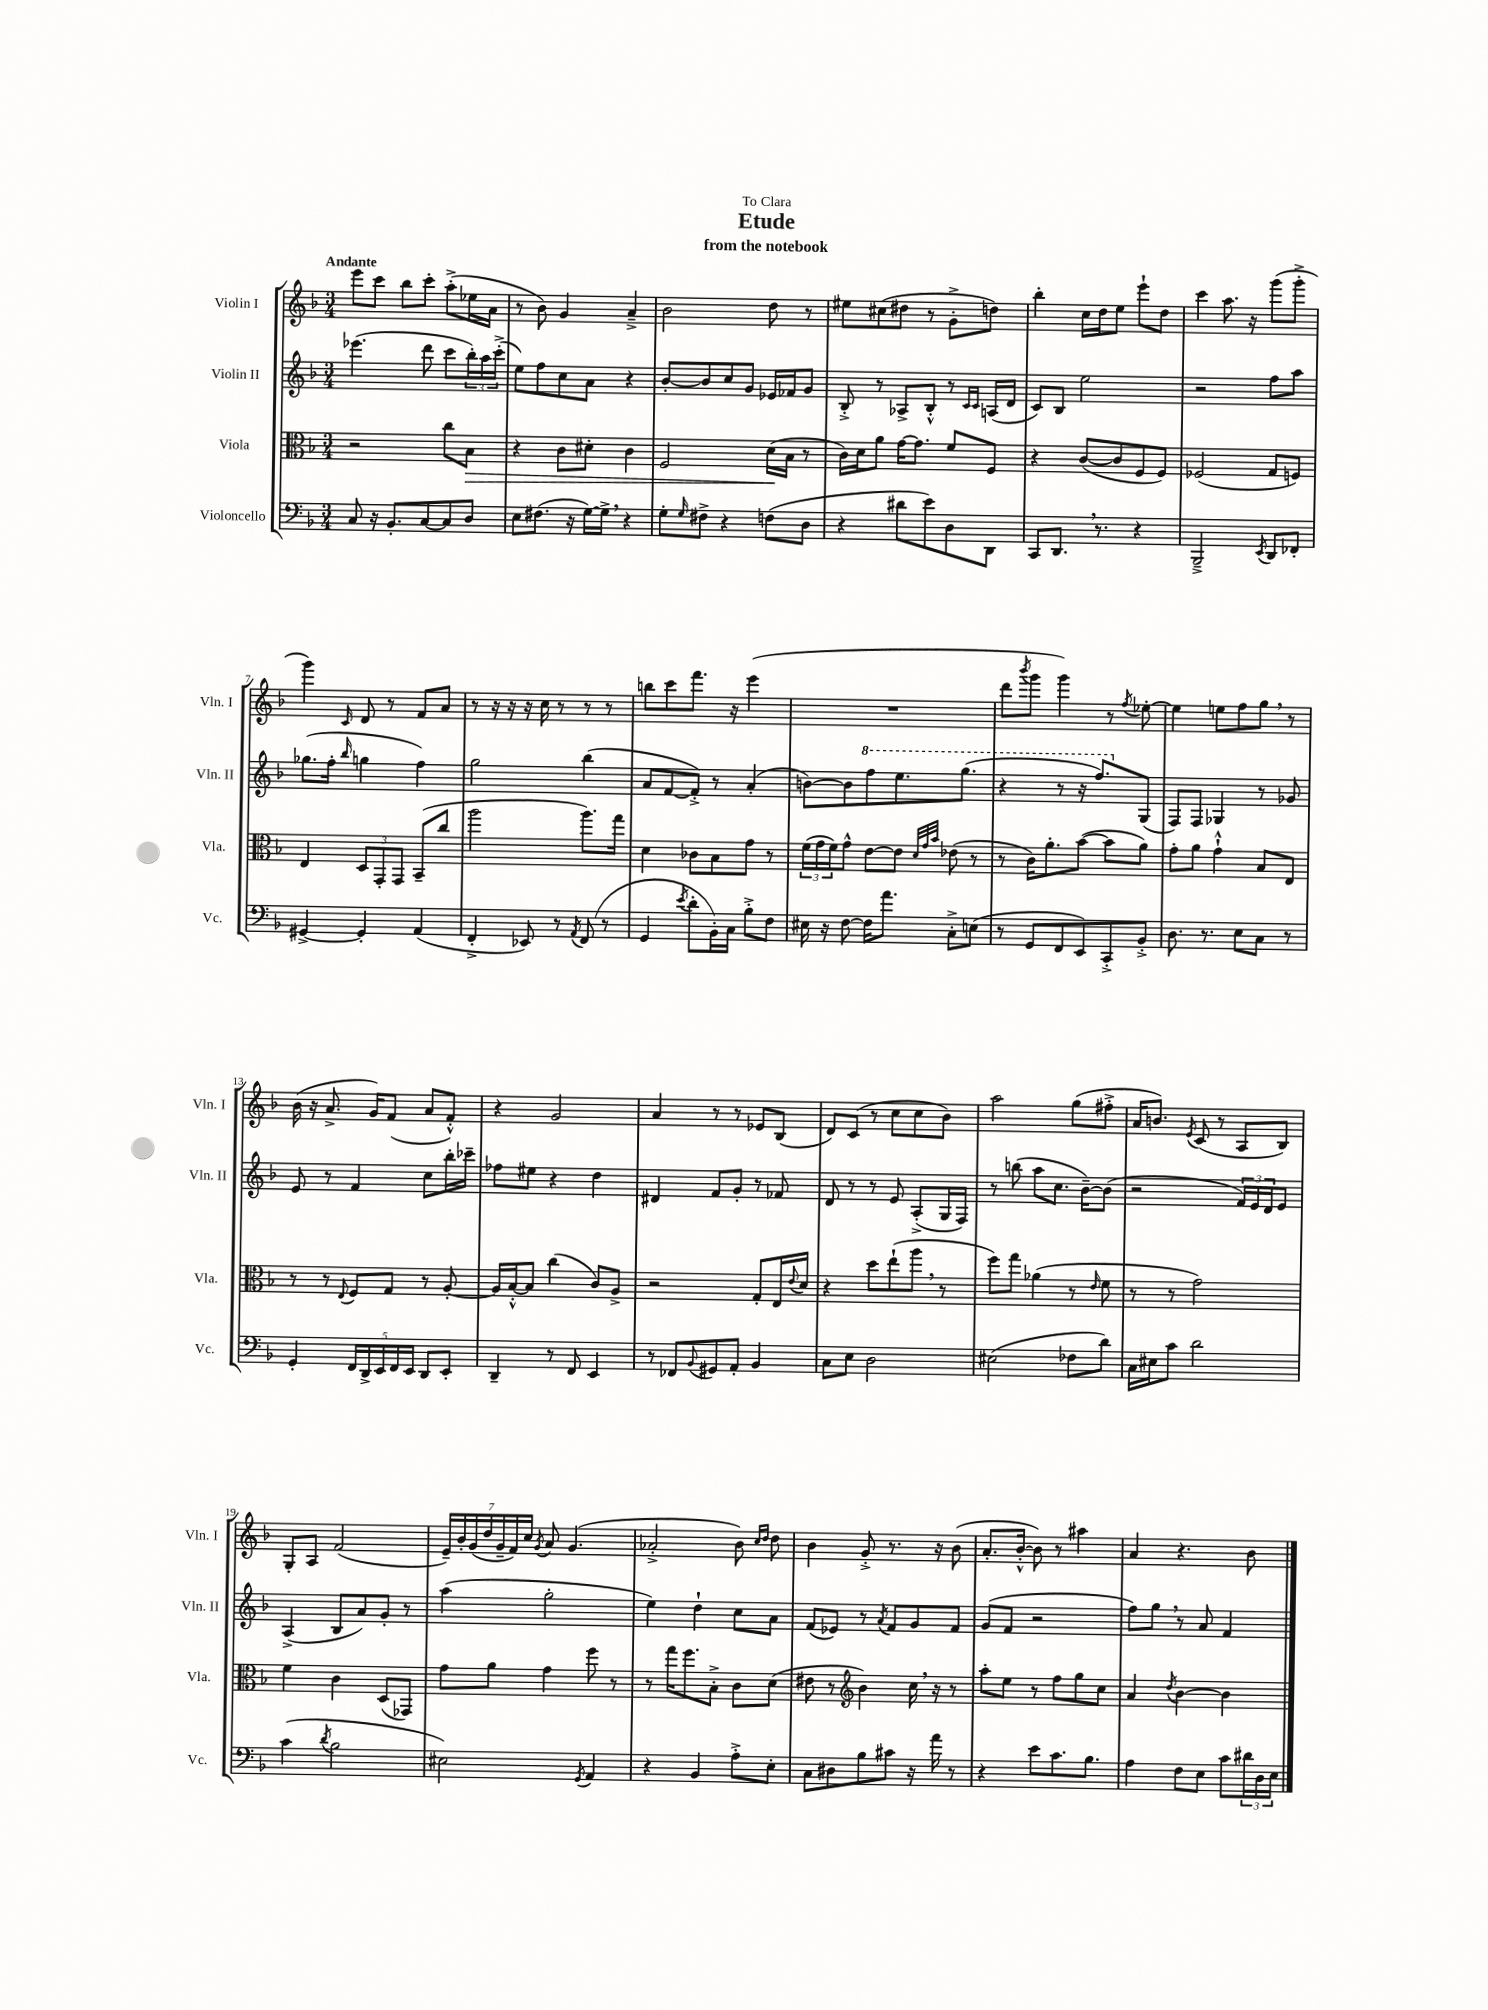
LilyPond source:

\header { title = "Etude" subtitle = "from the notebook" dedication = "To Clara" }
<<
\new StaffGroup <<
\new Staff = "s0" \with { instrumentName = "Violin I" shortInstrumentName = "Vln. I" } {
    \clef treble \key f \major \numericTimeSignature \time 3/4 \tempo "Andante"
    e'''8 c'''8 bes''8 c'''8-. a''8-.->( ees''16 a'16 |
    r8 bes'8) g'4 a'4---> |
    bes'2 d''8 r8 |
    eis''8 cis''8( dis''8 r8 g'8-.-> d''8) |
    bes''4-. c''16 d''16 e''8 e'''8-! d''8 |
    c'''4 a''8. r16 g'''8( g'''8-.-> |
    g'''4) \grace { c'16 } d'8 r8 f'8 a'8 |
    r8 r16 r16 r16 c''16 r8 r8 r8 |
    b''8 c'''8 f'''8. r16 e'''4( |
    R2. |
    d'''8 \acciaccatura { bes'''8 } g'''8 g'''4) r8 \acciaccatura { f''8 } ees''8~-. |
    ees''4 e''8 f''8 g''8 \breathe r8 |
    bes'16( r16 a'8.-> g'16) f'8( a'8 f'8-.-^) |
    r4 g'2 |
    a'4 r8 r8 ees'8 bes8( |
    d'8) c'8( r8 c''8 c''8 bes'8) |
    a''2 g''8( fis''8-.-> |
    a'16 b'8.) \acciaccatura { e'8 } c'8( r8 a8 bes8) |
    g8-. a8 f'2( |
    \tuplet 7/4 { e'16--) bes'16-. g'16( d''16 g'16-- f'16) c''16 } \acciaccatura { g'8 } a'8 g'4.( |
    aes'2-.-> bes'8) \grace { c''16 d''16 } d''8 |
    bes'4 g'8-.-> r8. r16 bes'8( |
    a'8.-. bes'16~-.-^ bes'8) r8 ais''4 |
    a'4 r4. bes'8 \bar "|." |
}
\new Staff = "s1" \with { instrumentName = "Violin II" shortInstrumentName = "Vln. II" } {
    \clef treble \key f \major \numericTimeSignature \time 3/4
    ees'''4.( d'''8 c'''8 \tuplet 3/2 { bes''16-.) a''16 c'''16-.->( } |
    e''8) f''8 c''8 a'8 r4 |
    bes'8~-. bes'8 c''8 g'8 ees'16 fes'16 g'8 |
    bes8-.-> r8 aes8-> bes8-.-^ r8 \grace { c'16 c'16 } a16( d'16 |
    c'8) bes8 e''2 |
    r2 f''8 a''8 |
    ges''8.( f''16-. \grace { bes''16 } g''4 f''4) |
    g''2 bes''4( |
    a'8 f'8~ f'8-.->) r8 a'4-.( |
    b'8~) b'8 \ottava #1 f'''8 e'''8. g'''8.( |
    r4 r8 r16 f'''8.) \ottava #0 g8( |
    f8) f8 ges4 r8 ges'8 |
    e'8 r8 f'4 c''8 bes''16-. ces'''16-- |
    fes''8 eis''8 r4 d''4 |
    dis'4 f'8 g'8-. r8 fes'8 |
    d'8 r8 r8 e'8 a8-.->( g16 f16) |
    r8 b''8( a''8 c''8. bes'16~--) bes'8( |
    r2 \tuplet 3/2 { f'16) e'16 d'16 } e'8 |
    a4->( bes8 a'8) g'8-. r8 |
    a''4( g''2-. |
    e''4) d''4-! c''8 a'8 |
    f'8( ees'8) r8 \acciaccatura { a'8 } f'8 g'8 f'8 |
    g'8( f'8 r2 |
    f''8) g''8 \breathe r8 a'8 f'4 \bar "|." |
}
\new Staff = "s2" \with { instrumentName = "Viola" shortInstrumentName = "Vla." } {
    \clef alto \key f \major \numericTimeSignature \time 3/4
    r2 c''8 bes8\> |
    r4 c'8 dis'8-. c'4 |
    f2 d'16\!( bes16 r8 |
    c'16) d'16 a'8 g'16~ g'8. f'8 f8 |
    r4 c'8~( c'8 f8 f8) |
    fes2( g8 f8) |
    e4 \tuplet 3/2 { d8 g,8-. g,8 } bes,8--( c''8 |
    a''2 a''8.) g''16 |
    d'4 ces'8 bes8 g'8 r8 |
    \tuplet 3/2 { f'16( g'16 f'16) } g'8-^ e'8~ e'8 \grace { d'32 g'32 bes'32 } ees'8( r8 |
    r8 c'16) a'8.-. bes'8~( bes'8 a'8) |
    g'8-. a'8 g'4-!-^ bes8 e8 |
    r8 r8 \appoggiatura { e8 } f8 g8 r8 a8~-. |
    a16 bes16~-.-^ bes8 c''4( c'8) a8-> |
    r2 g8-. e16 \appoggiatura { e'8 } d'16 |
    r4 d''8 e''8-!( a''8 \breathe r8 |
    f''8) g''8 aes'4( r8 \grace { e'16 } f'8 |
    r8 r8 g'2) |
    f'4 c'4 d8( ges,8) |
    g'8 a'8 g'4 f''8 r8 |
    r8 g''16 f''8. bes8-.-> c'8 d'8( |
    eis'8 r8 \clef treble bes'4) c''16 \breathe r16 r8 |
    a''8-. e''8 r8 f''8 g''8 c''8 |
    a'4 \acciaccatura { d''8 } bes'4~ bes'4 \bar "|." |
}
\new Staff = "s3" \with { instrumentName = "Violoncello" shortInstrumentName = "Vc." } {
    \clef bass \key f \major \numericTimeSignature \time 3/4
    c8 r16 bes,8.-. c8~ c8 d8 |
    e8 fis8.( r16 g16~) g16-> \breathe r4 |
    g8-. \grace { g16 } fis8-> r4 f8( d8 |
    r4 dis'8 e'8) d8 d,8 |
    c,8 d,8. \breathe r8. r4 |
    bes,,2---> \acciaccatura { e,8 } d,8 fes,8-. |
    gis,4~-> gis,4-. a,4( |
    f,4-.-> ees,8) r8 \acciaccatura { a,8 } f,8( r8 |
    g,4 \acciaccatura { e'8 } d'8-. bes,16-.) c16 bes8-.-> f8 |
    eis16 r16 f8~ f16 a'8. c8-.-> e8( |
    r8 g,8 f,8 e,8) c,8-.-> bes,8-.-> |
    d8. r8. e8 c8 r8 |
    g,4-. \tuplet 5/4 { f,16 d,16-> e,16 f,16 e,16 } d,8 e,8-. |
    d,4-- r8 f,8 e,4 |
    r8 fes,8 \appoggiatura { bes,8 } gis,8 a,8-. bes,4 |
    c8 e8 d2 |
    eis2( fes8 d'8) |
    c16 eis16 c'8 d'2 |
    c'4( \acciaccatura { d'8 } bes2 |
    eis2) \acciaccatura { g,8 } a,4 |
    r4 bes,4 a8-.-> e8-. |
    c8 dis8 bes8 cis'8 r16 a'16 r8 |
    r4 e'8 c'8. bes8. |
    a4 f8 e8 c'8 \tuplet 3/2 { dis'16 d16 e16 } \bar "|." |
}
>>
>>
